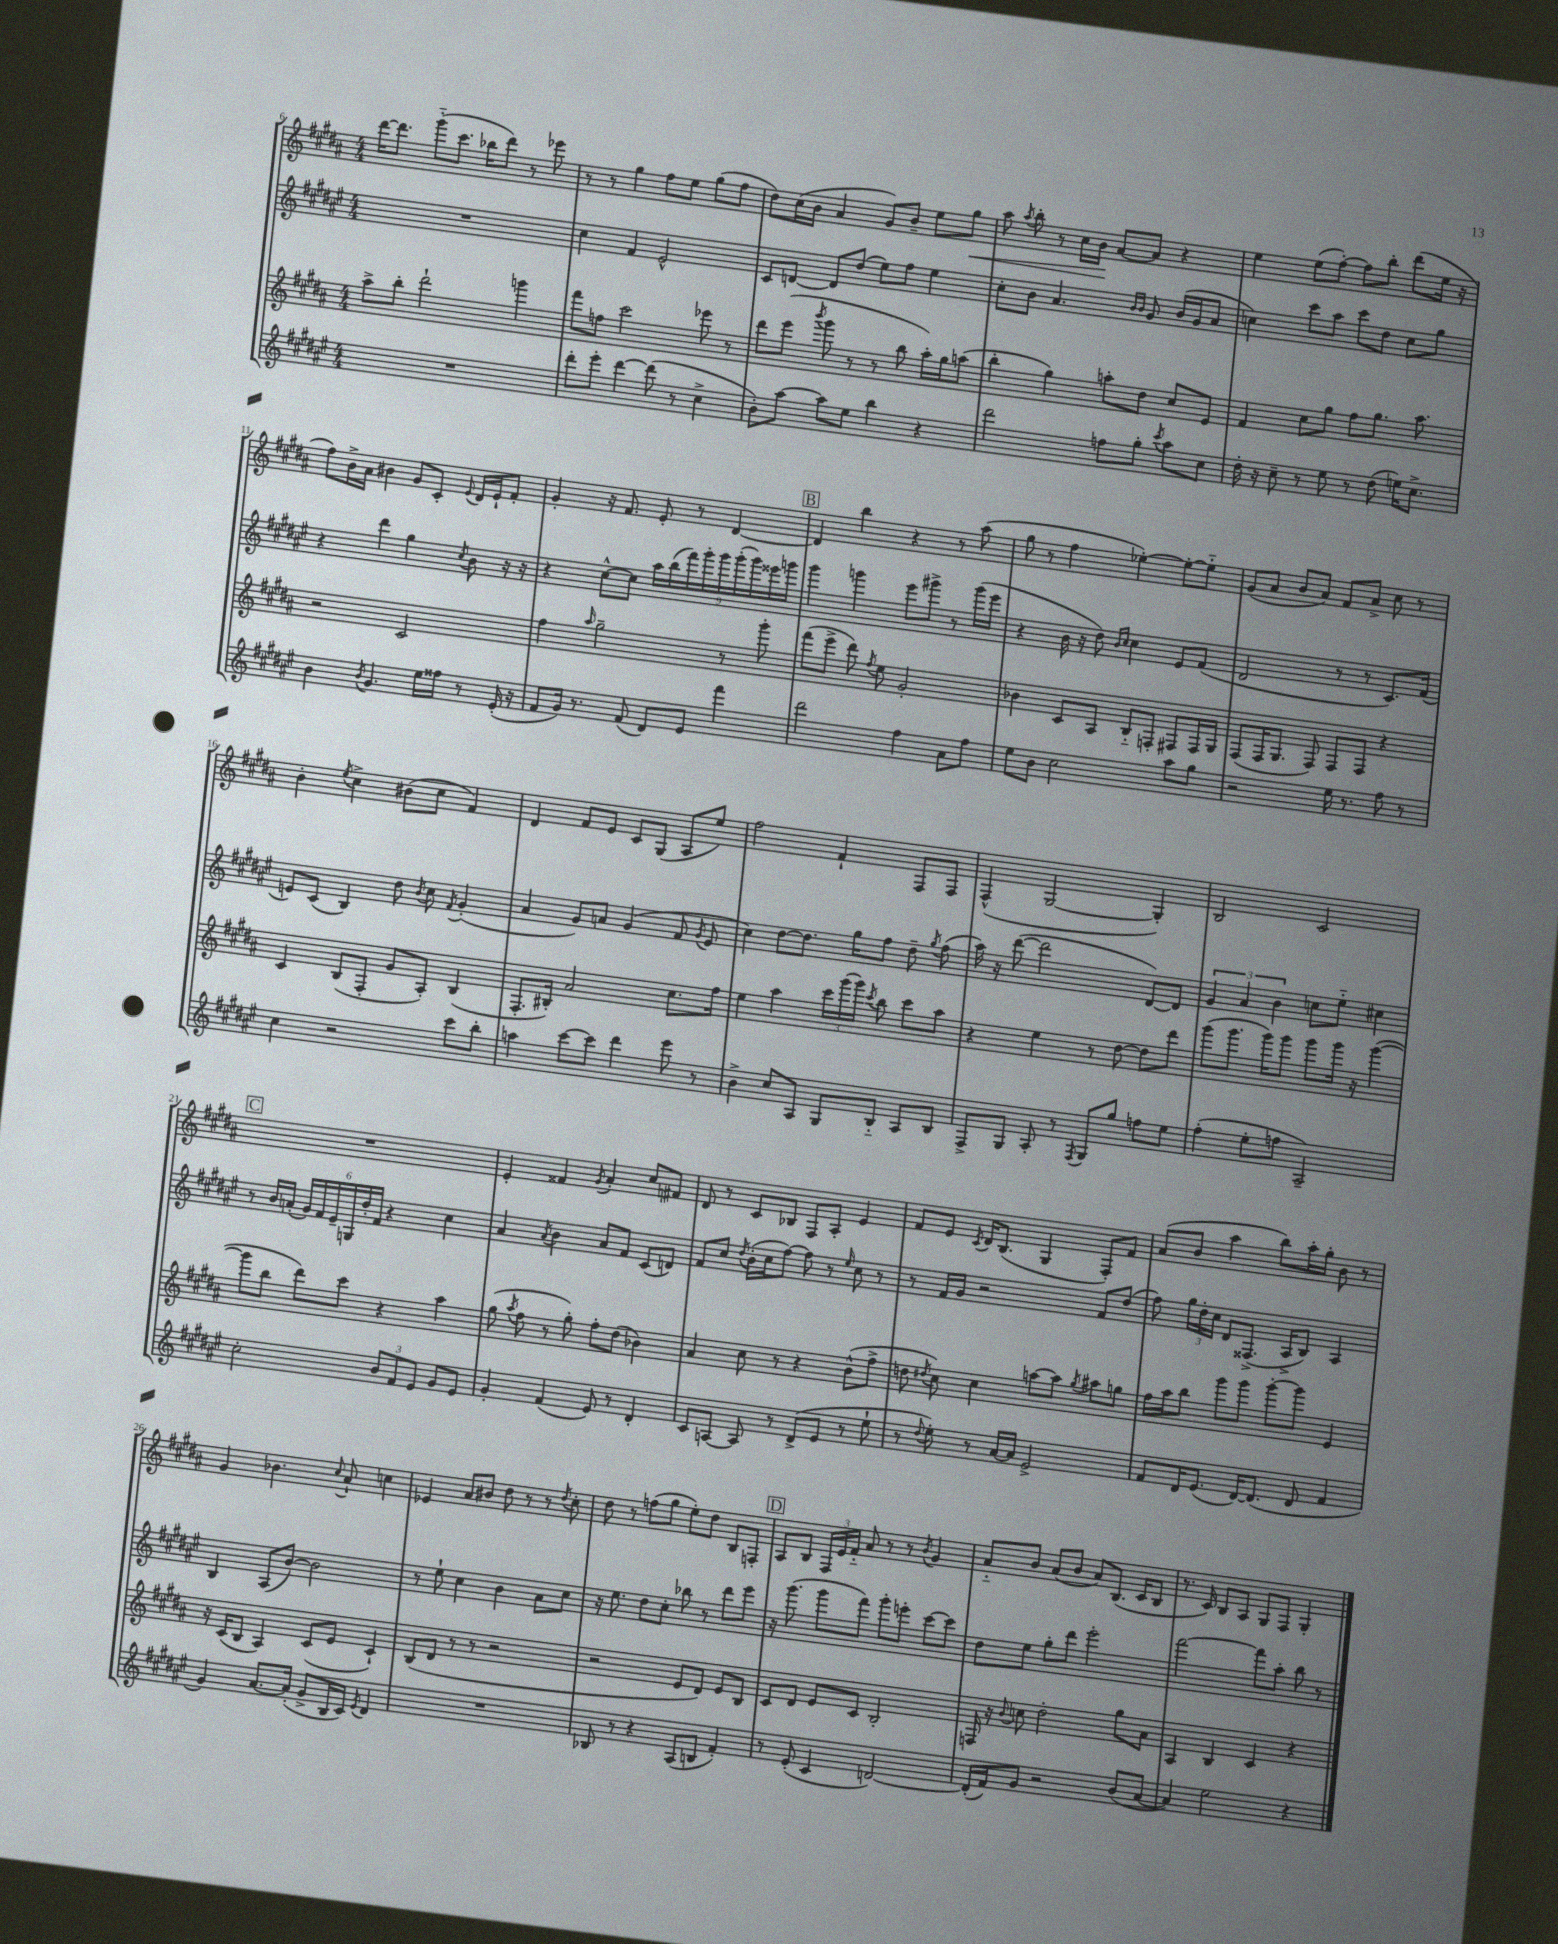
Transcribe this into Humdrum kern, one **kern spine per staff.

**kern	**kern	**kern	**kern
*staff4	*staff3	*staff2	*staff1
*clefG2	*clefG2	*clefG2	*clefG2
*k[f#c#g#d#a#e#]	*k[f#c#g#d#a#]	*k[f#c#g#d#a#e#]	*k[f#c#g#d#a#]
*M4/4	*M4/4	*M4/4	*M4/4
1r	8aa#^	1r	[16ddd#
.	.	.	8.ddd#]
.	8bb'	.	.
.	2ddd#`	.	(8ggg#'~
.	.	.	8.ccc#
.	.	.	16bb-
.	.	.	8ddd#)
.	4ggg	.	8r
.	.	.	8eee-
=	=	=	=
8ddd#'	8fff#	4cc#	8r
8eee#'	8ff	.	8r
[4ddd#	2ccc#	4f#	4gg#
(8ddd#]	.	2e#^^	8ff#
8r	.	.	8ee
4cc#^	8eee-	.	(8gg#
.	8r	.	8ff#
=	=	=	=
8b')	8ddd#	8c#	8dd#)
[8aa#	(8eee	[8d	(16cc#
.	.	.	16b
.	8qbbb	.	.
8aa#]	8ggg#	8d]	4a#
8ee#	8r	(8dd#	.
4bb	8r	8ee#)	8g#)
.	8bb	8ff#	8b~
4r	16aa#')	4ee#	8ee
.	16gg#	.	.
.	(8aa	.	8gg#
=	=	=	=
2ddd#	4bb'	8cc#'	8aa#
.	.	.	8qaa#
.	.	8b	8bb'
.	4gg#)	4.a#	8r
.	.	.	16cc#
.	.	.	16b
8ff	8aa'	.	[8a#
.	.	16qqb	.
.	.	16qqb	.
8gg#'	8dd#	8g#	8a#]
8qccc#	.	.	.
8aa#	8cc#	(16b	4r
.	.	16g#	.
8cc#	8e	8a#	.
=	=	=	=
16dd#'	4f#	4cc)	4ee
16r	.	.	.
8cc#~	.	.	.
8r	8cc#	8ccc#	(8ee
8ee#	8gg#	8aa#	[8ff#')
8r	8ff#	8ccc#	8ff#]
(8dd#	8.gg#	8dd#	8bb'
16ee)	.	8cc	(8ddd#
8.cc#^	8.aa#	.	.
.	.	8gg#	16ee
.	.	.	16r
=	=	=	=
4b	2r	4r	8ff#)
.	.	.	16b^
.	.	.	16a#
8qb	.	.	.
4.g#	.	4ddd#	4b#
.	2c#	4gg#	8g#
16ee#	.	.	8c#'
16ff##	.	.	.
.	.	8qcc#	8qqe
8r	.	8b	16d#
.	.	.	16e`
(16e#'	.	16r	8f#'
16r	.	16r	.
=	=	=	=
8f#	4ff#	4r	4g#'
16g#)	.	.	.
8.r	.	.	.
.	16qqaa#	.	.
.	2gg#~	[8cc#^^	16r
.	.	.	8.f#
(8f#	.	8cc#]	.
8d#)	.	18aa#	8e'
.	.	(18bb	.
.	.	18fff#)	.
8e#	.	.	8r
.	.	18ggg#'	.
.	.	18ggg#	.
4fff#	8r	.	[4d#
.	.	(18ggg#'	.
.	.	18ggg#)	.
.	8ggg#'	.	.
.	.	18eee##	.
.	.	18ggg	.
=	=	=	=
2ddd#	(8fff#	4ggg#	4d#]
.	8eee^	.	.
.	8ddd#)	4ggg	4bb
.	8qff#	.	.
.	8ee	.	.
4ff#	2g#'	8eee#	4r
.	.	8ggg#^	.
8a#	.	8r	8r
8ff#	.	(16ggg#	(8aa#
.	.	16eee#	.
=	=	=	=
8ee#	4b-	4r	8gg#
8b	.	.	8r
2cc#	8c#	16b	4ff#
.	.	16r	.
.	8A#	8dd#)	.
.	.	16qqb	.
.	.	16qqcc#	.
.	8B'~	4cc#	[4ee-')
.	8F'	.	.
8aa#	8F#	8e#	8ee-'_
8gg#	16F#	(8f#	8ee-'~]
.	16G#	.	.
=	=	=	=
2r	(8F#	2d#	(8g#
.	16F#	.	8a#
.	8.G#	.	.
.	.	.	8b
.	8F#)	.	8a#)
16ee#	8F#	8r	8f#
8.r	.	.	.
.	8F#	8r	8a#^
8ff#	4r	8.c#)	8cc#
8r	.	.	8r
.	.	(16f#	.
=	=	=	=
4cc#	4c#	8e)	4b'
.	.	(8c#	.
.	.	.	8qee
2r	(8B	4B)	4cc#^
.	8F#'	.	.
.	8g#	8dd#	(8b#
.	.	8qb	.
.	8A#')	8cc#	8cc#
.	.	8qf#	.
8ccc#	(4B	(4g#'	4f#)
8bb'	.	.	.
=	=	=	=
4aa	8.F#'	4a#	4d#
.	16B#')	.	.
[8ccc#	2a#	8g#)	8f#
8ccc#]	.	8a	8e
4ddd#	.	(4g#	8c#
.	.	.	(8G#
8eee#	8.cc#	8f#	8A#
.	.	8qg#	.
8r	.	8e#	8ee)
.	16ff#	.	.
=	=	=	=
4b^	4ee	4cc#)	2ff#
8cc#	4aa#	[8dd#	.
8A#	.	8.dd#]	.
8G#	24ccc#	.	4f#`
.	(24ggg#	.	.
.	.	16gg#	.
.	24ggg#)	.	.
.	8qccc#	.	.
8B'~	8bb	8ff#	.
8A#	8ccc#	8dd#~	8F#
.	.	8qgg#	.
8B	8aa#	(8ff#	8F#
=	=	=	=
8F#^	4r	16aa#)	(4F#^^
.	.	16r	.
8G#	.	([8ddd#	.
8A#'	4ee	2ddd#]	[2G#
8r	.	.	.
8qF#	.	.	.
8G#	8r	.	.
8gg#	[8dd#	.	.
8ff	8dd#]	[8d#)	4G#'])
8ee#	8ddd#	8d#]	.
=	=	=	=
(4ff#'	(8ggg#	6g#	2B
.	8.ggg#	.	.
.	.	6a#	.
8ee#'	.	.	.
.	16ggg#)	.	.
.	.	6b	.
8ff	8ggg#	.	.
2A#~)	8ggg#	8cc	2c#
.	16ggg#	8ee#'~	.
.	16r	.	.
.	([4ggg#	4cc#	.
=	=	=	=
2cc#'	8ggg#]	8r	1r
.	8bb	16b	.
.	.	(16a'	.
.	8ddd#)	24g#)	.
.	.	24f#	.
.	.	24e#~	.
.	8ccc#	24G	.
.	.	24dd#'	.
.	.	24f#	.
12b	4r	4r	.
12f#	.	.	.
12e#	.	.	.
8g#	4aa#	4cc#	.
8e#	.	.	.
=	=	=	=
4g#'	(8gg#	4a#	4e'
.	8qaa#	.	.
.	8ff#	.	.
.	.	8qa#	.
(4f#	8r	4b	4f##
.	8gg#')	.	.
.	.	.	8qg#
8e#)	8ff#'	8a#	4a#'
8r	(8dd#	8f#	.
4d#'	4b-)	(8c#	8cc#
.	.	8d)	8f#
=	=	=	=
8c#	4a#	8f#	8d#
[8A	.	8cc#	8r
.	.	8qdd#	.
8A]	8cc#	(16b'	8c#
.	.	16cc#	.
8r	8r	[8ff#)	8B-
(8d#^	4r	8ff#]	8F#
8e#	.	8r	8A#'
.	.	16qqee#	.
8r	(8b^^	8cc#	4e
8ee#`	8ff#^	8r	.
=	=	=	=
8r	8dd	8r	8f#
8qqdd#	8qdd#	.	.
8ee#')	8cc#)	16f#	8e
.	.	16g#	.
.	.	.	8qc#
8r	4cc#	2r	16d#
.	.	.	(8.B
[16a#	.	.	.
16a#]	.	.	.
2e#^	[8aa	.	4G#
.	8aa]	.	.
.	8qgg#	.	.
.	8aa#	8f#	8F#')
.	8gg	(8dd#	8f#
=	=	=	=
8f#	16ff#	8ff#)	(8a#
.	16aa#	.	.
16d#	8bb	24gg#	8b
.	.	24dd#'	.
(8.e#	.	.	.
.	.	24cc#	.
.	8ggg#	8d#	4aa#
[16d#)	8ggg#	(8.F##^	.
(8.d#]	.	.	.
.	[8ggg#'	.	8bb)
.	.	16A#^	.
8d#	8ggg#]	8B)	16aa#'
.	.	.	16gg#'
4f#	4e	4A#	8b
.	.	.	8r
=	=	=	=
4g#)	16r	4B	4g#
.	(16c#	.	.
.	8B	.	.
[8.a#	4A#)	(8A#	4.b-
.	.	[8b)	.
(16a#']	.	.	.
8g#^	(8c#	2b]	.
.	.	.	8qqcc#
16B	8e	.	8a#`
16c#)	.	.	.
8qe#	.	.	.
4d#	4c#`)	.	4cc
=	=	=	=
1r	(8B	8r	4e-
.	8d#	8ee#`	.
.	8r	4cc#	8a#
.	8r	.	8b#
.	2r	4b	8dd#
.	.	.	8r
.	.	8a#	8r
.	.	.	8qdd#
.	.	8cc#	8cc#'
=	=	=	=
8B-	2r	16r	8dd#
.	.	8.ee#	.
8r	.	.	8r
4r	.	8dd#	(8ff
.	.	8cc#'	8gg#
(8A#	8e	8bb-	8ee')
8B	8d#)	8r	8dd#
4f#')	8e	8ddd#	8B
.	8B	8eee#	8F'
=	=	=	=
8r	8c#	16r	8A#
.	.	(8.ggg#	.
(8e#'	8d#	.	8B
4c#	8e	8ggg#	24F#
.	.	.	24e
.	.	.	24f#'~
.	8c#	8fff#)	8a#
[2d)	2B'	8ggg#'	8r
.	.	8eee'	8r
.	.	.	8qb
.	.	[8ccc#	4g#
.	.	8ccc#]	.
=	=	=	=
(16d']	16F	8dd#	8a#'~
16f#)	16r	.	.
.	8qqb	.	.
8g#	8cc	8ee#	8b
2r	2dd#'	8gg#'	(8a#
.	.	8ddd#	8b
.	.	2eee#'	8a#)
.	.	.	(8.B
(8b	8gg#	.	.
.	.	.	16c#
[8a#	8a#	.	8B
=	=	=	=
4a#])	4A#	[2fff#	8.r
.	.	.	16c#)
2ee#	4B	.	8B
.	.	.	8A#
.	4c#	8fff#]	8G#
.	.	8aa#'	8F#
4r	4r	8bb	4G#'
.	.	8r	.
==	==	==	==
*-	*-	*-	*-
